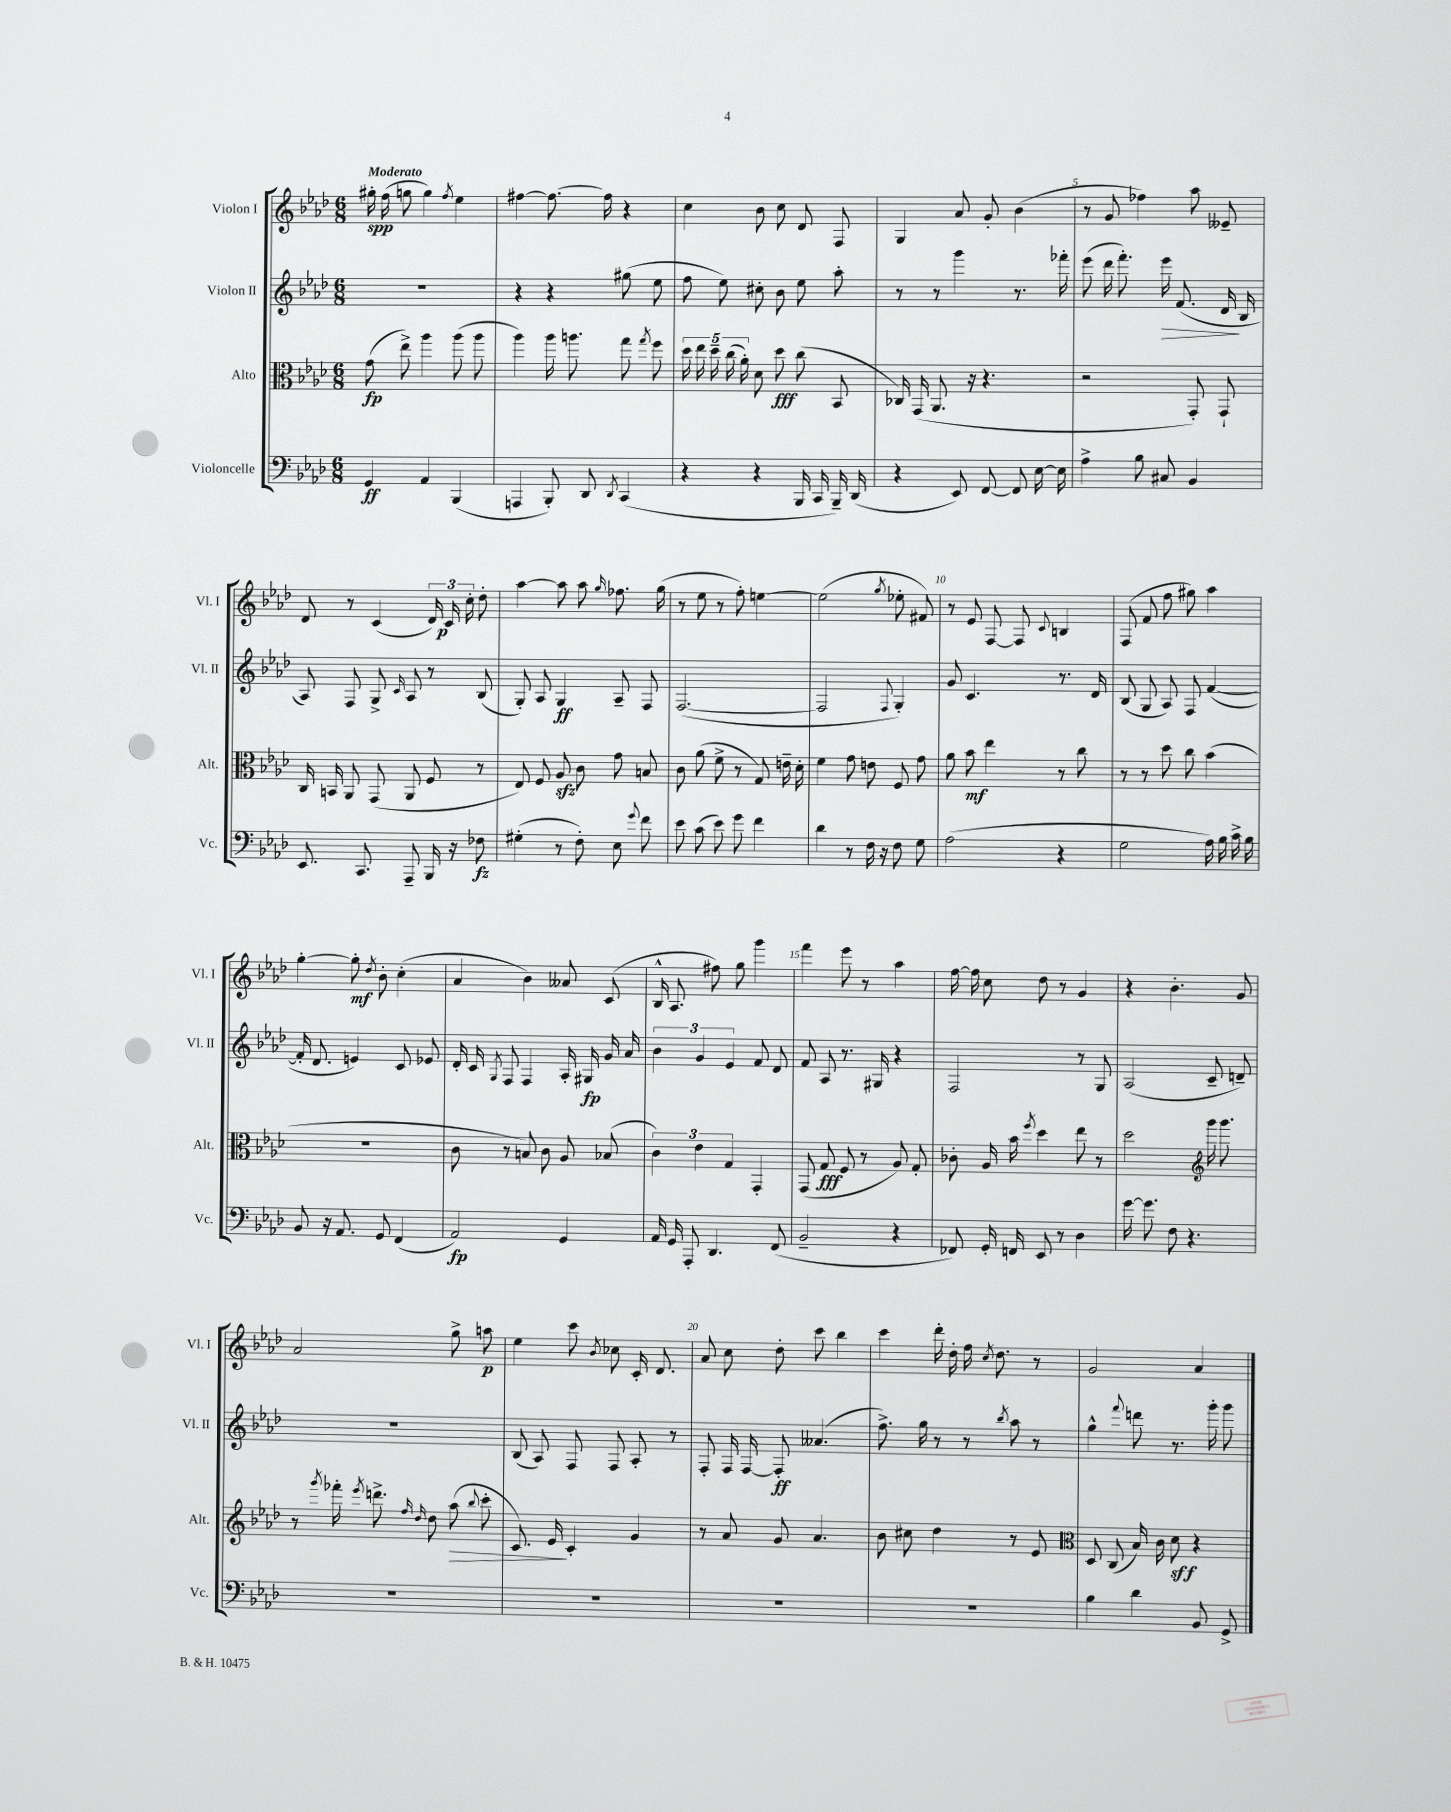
<<
\new StaffGroup <<
\new Staff = "s0" \with { instrumentName = "Violon I" shortInstrumentName = "Vl. I" } {
    \clef treble \key aes \major \numericTimeSignature \time 6/8 \tempo "Moderato"
    \autoBeamOff gis''16-.\spp f''16( g''8 g''4) \acciaccatura { f''8 } ees''4 |
    fis''4~ fis''8.~ fis''16 r4 |
    c''4 bes'8 c''8 des'8 f8 |
    g4 aes'8 g'8-. bes'4( |
    r8 g'8 fes''4) aes''8 eeses'8-- |
    des'8 r8 c'4( \tuplet 3/2 { des'16) c'16\p c''16-. } des''8-. |
    aes''4~ aes''8 aes''8 \grace { g''16 } fes''8. g''16( |
    r8 ees''8 r8 f''8-.) e''4~ |
    e''2( \acciaccatura { g''8 } ees''8-. fis'8) |
    r8 ees'8 f8~ f8 \appoggiatura { c'8 } b4 |
    f8( f'8 f''8 gis''8) aes''4 |
    g''4~-. g''8-.\mf \acciaccatura { des''8 } bes'8-. c''4-.( |
    aes'4 bes'4) aeses'8 c'8( |
    bes16-^ aes8. fis''8) g''8 g'''4 |
    f'''4 ees'''8 r8 aes''4 |
    f''16~ f''16 c''8 des''8 r8 g'4 |
    r4 bes'4.-. g'8 |
    aes'2 g''8-> a''8\p |
    ees''4 c'''8 \acciaccatura { bes'8 } ces''8 c'16-. des'8. |
    aes'8 c''8 des''8-. c'''8 bes''4 |
    c'''4 des'''16-. des''16-. f''16 \acciaccatura { c''8 } des''8. r8 |
    g'2 aes'4 \bar "|." |
}
\new Staff = "s1" \with { instrumentName = "Violon II" shortInstrumentName = "Vl. II" } {
    \clef treble \key aes \major \numericTimeSignature \time 6/8
    \autoBeamOff R2. |
    r4 r4 gis''8( ees''8 |
    f''8 ees''8) cis''8-. bes'8 ees''8 aes''8-. |
    r8 r8 g'''4 r8. fes'''16-. |
    ees'''8( des'''16 f'''8.-.) ees'''16\> f'8.( des'16\! bes16 |
    aes8) f8 g8-> \grace { c'16 } aes8 r8 bes8( |
    g8-.) aes8 g4\ff aes8-- f8 |
    f2.~( |
    f2 \appoggiatura { f8 } g4-.) |
    g'8 c'4. r8. des'16 |
    bes8( g8 aes8) f8 f'4~( |
    f'16-. des'8. e'4) c'8 ees'8 |
    des'16-. c'16 \acciaccatura { g8 } f8 f4 aes16-. gis16\fp g'16 aes'16 |
    \tuplet 3/2 { bes'4 g'4 ees'4 } f'8 des'8 |
    f'8 aes8 r8. gis16 r4 |
    f2 r8 g8 |
    aes2( c'8-- d'8--) |
    R2. |
    bes8( aes8) f8 f8 aes8-. r8 |
    f8-. f16 f16~ f8-.\ff aeses'4.( |
    f''8.->) g''16 r8 r8 \acciaccatura { bes''8 } aes''8 r8 |
    g''4-^ \appoggiatura { f'''8 } d'''8 r8. g'''16-. g'''8 \bar "|." |
}
\new Staff = "s2" \with { instrumentName = "Alto" shortInstrumentName = "Alt." } {
    \clef alto \key aes \major \numericTimeSignature \time 6/8
    \autoBeamOff g'8\fp( ees''8->) aes''4 aes''8( aes''8 |
    aes''4) aes''16 a''8. g''8 \acciaccatura { g''8 } f''8 |
    \tuplet 5/4 { des''16 ees''16 des''16-- c''16( aes'16-.) } des'8 des''8\fff c''8( bes,8 |
    ces16) g,16( aes,8. r16 r4. |
    r2 g,8-.) g,8-! |
    c16 b,16 aes,8 g,8( aes,8 f8 r8 |
    ees8) f8 aes8\sfz c'8 g'8 b8 |
    c'8 aes'8( f'8-> r8 g8) e'16-- des'16-. |
    f'4 g'8 e'8 f8 g'8 |
    aes'8 bes'8\mf ees''4 r8 c''8 |
    r8 r8 des''8 c''8 bes'4( |
    R2. |
    c'8 r8 b8) c'8 aes8 bes8( |
    \tuplet 3/2 { c'4) ees'4 g4 } g,4-. |
    g,8( g8\fff f8 r8 aes8) g8-. |
    ces'8-. aes16 bes'16 \acciaccatura { f''8 } des''4 ees''8 r8 |
    des''2 \clef treble g'''16 g'''8. |
    r8 \acciaccatura { g'''8 } fes'''16-. \acciaccatura { ees'''8 } d'''8.-> \grace { f''16 des''16 } des''8 aes''8\>( \appoggiatura { bes''8 } c'''8-. |
    c'8.) ees'16\! c'4-. g'4 |
    r8 aes'8 g'8 aes'4. |
    bes'8 cis''8 des''4 r8 ees'8 |
    \clef alto des8 c8( bes16) c'16 des'8\sff r4 \bar "|." |
}
\new Staff = "s3" \with { instrumentName = "Violoncelle" shortInstrumentName = "Vc." } {
    \clef bass \key aes \major \numericTimeSignature \time 6/8
    \autoBeamOff g,4\ff aes,4 bes,,4( |
    a,,4 bes,,8-.) des,8 \acciaccatura { des,8 } c,4( |
    r4 r4 bes,,16 c,16 bes,,16--) des,16( |
    r4 ees,8) f,8~ f,8 ees16~ ees16 |
    aes4-> bes8 cis8 bes,4 |
    ees,8. c,8. aes,,8-- bes,,16 r16 fes8\fz |
    gis4-.( r8 f8-.) ees8 \appoggiatura { g'8 } f'8 |
    ees'8 c'8( ees'8) g'8 f'4 |
    des'4 r8 f16 r16 f8 g8 |
    aes2( r4 |
    g2 aes16) bes16 c'16-> bes16 |
    bes,8 r16 aes,8. g,8 f,4( |
    aes,2\fp) g,4 |
    aes,16 g,16 aes,,8-. des,4. f,8( |
    bes,2-- r4 |
    fes,8) g,16-. f,16 ees,8 r8 des4 |
    g'16~ g'8. f8 r4. |
    R2. |
    R2. |
    R2. |
    R2. |
    bes4 des'4 bes,8 g,8-> \bar "|." |
}
>>
>>
\layout { \context { \Score \override BarNumber.break-visibility = ##(#f #t #t) barNumberVisibility = #(every-nth-bar-number-visible 5) } }
